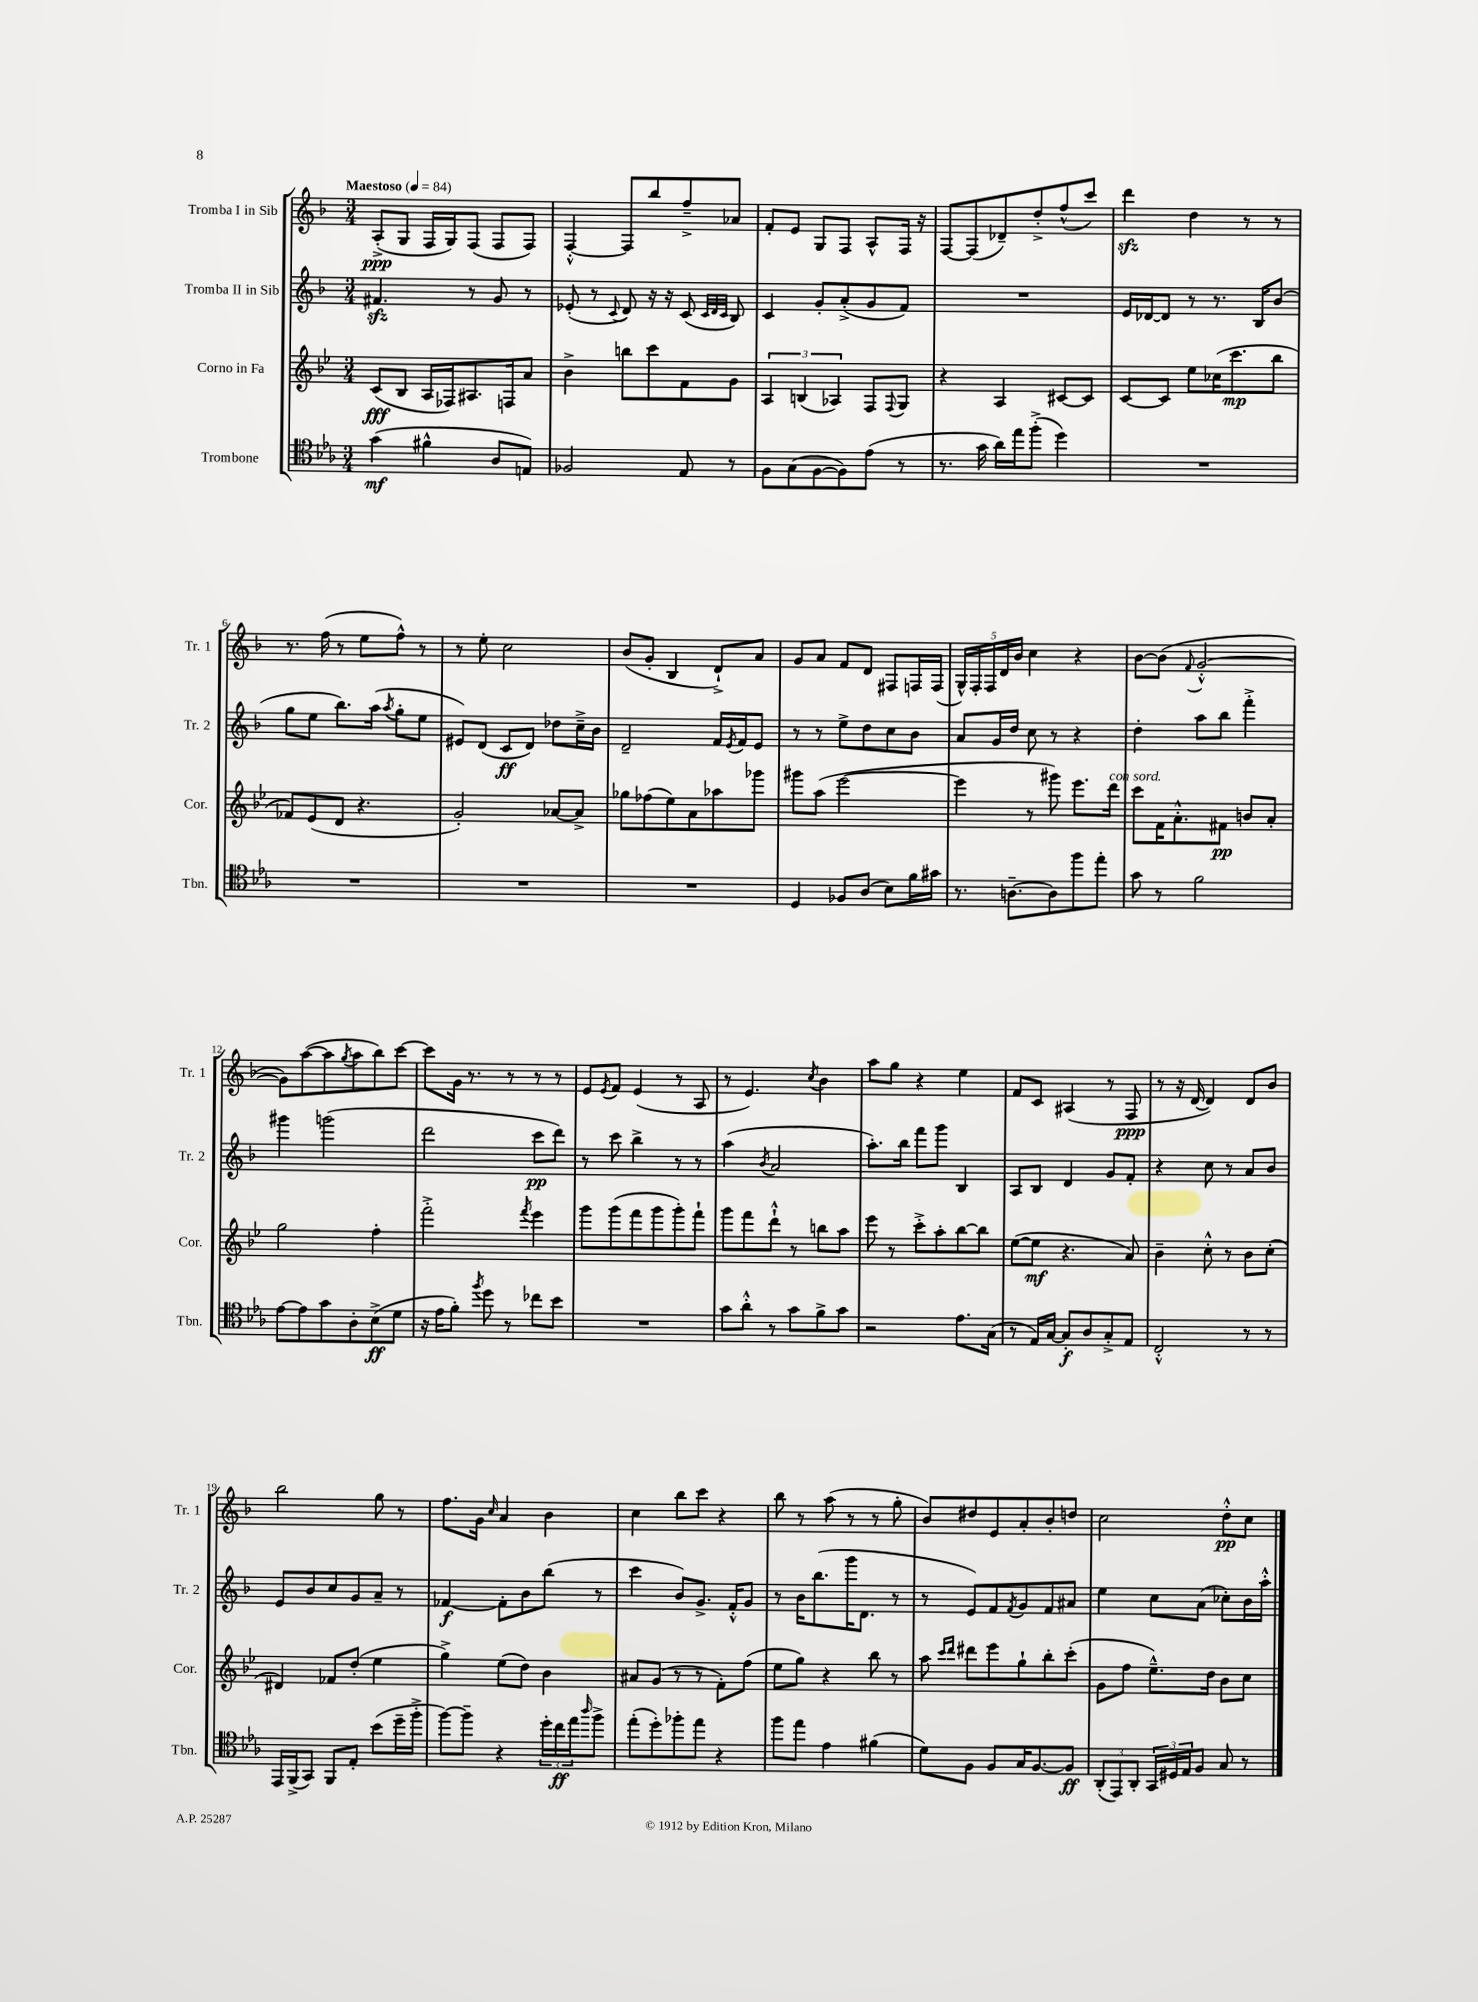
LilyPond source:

<<
\new StaffGroup <<
\new Staff = "s0" \with { instrumentName = "Tromba I in Sib" shortInstrumentName = "Tr. 1" } {
    \clef treble \key f \major \numericTimeSignature \time 3/4 \tempo "Maestoso" 4 = 84
    a8-.->\ppp( g8 f16 g16) f8( f8 f8) |
    f4~-.-^ f8 bes''8 f''8---> aes'8 |
    f'8-. e'8 g8 f8 a8-^ f16 r16 |
    f8~ f8( des'8--) d''8-.-> f''8-^( c'''8) |
    d'''4\sfz d''4 r8 r8 |
    r8. f''16( r8 e''8 f''8-^) r8 |
    r8 e''8-. c''2 |
    bes'8( g'8-. bes4 d'8-!->) a'8 |
    g'8 a'8 f'8 d'8 fis8 f16 f16( |
    \tuplet 5/4 { g16-^) f16-. f16 d'16 bes'16 } c''4 r4 |
    bes'8~ bes'8( \appoggiatura { f'8 } g'2~-.-^ |
    g'8) a''8~( a''8 \acciaccatura { g''8 } a''8 bes''8) c'''8~ |
    c'''8 g'16 r8. r8 r8 r8 |
    e'8 \acciaccatura { e'8 } f'8 e'4( r8 a8 |
    r8 e'4.) \acciaccatura { c''8 } bes'4 |
    a''8 g''8 r4 e''4 |
    f'8 c'8 ais4( r8 f8\ppp |
    r8 r16 d'16~ d'4) d'8 bes'8 |
    bes''2 g''8 r8 |
    f''8. g'16 \grace { c''16 } a'4 bes'4 |
    c''4 bes''8 c'''8 r4 |
    bes''8 r8 a''8( r8 r8 g''8-. |
    bes'8) dis''8 e'8 a'8-. bes'8-. d''8 |
    c''2 d''8-.-^\pp c''8 \bar "|." |
}
\new Staff = "s1" \with { instrumentName = "Tromba II in Sib" shortInstrumentName = "Tr. 2" } {
    \clef treble \key f \major \numericTimeSignature \time 3/4
    fis'4.\sfz r8 g'8 r8 |
    ees'8-.( r8 \appoggiatura { c'8 } d'8) r16 r16 c'8( \grace { c'32 d'32 c'32 } bes8) |
    c'4 g'8-. a'8-.->( g'8 f'8) |
    R2. |
    e'16 des'16~ des'8 r8 r8. bes16 bes'8( |
    g''8 e''8 bes''8.) a''16( \acciaccatura { a''8 } g''8-. e''8 |
    eis'8) d'8( c'8\ff d'8) des''8 c''16---> bes'16 |
    d'2-- f'16 \acciaccatura { e'8 } f'16 e'8 |
    r8 r8 e''8-> d''8 c''8 bes'8 |
    a'8 g'16 d''16 c''8 r8 r4 |
    d''4-. a''8 bes''8 f'''4-.-> |
    gis'''4 g'''2( |
    d'''2 c'''8\pp d'''8) |
    r8 c'''8 bes''4-> r8 r8 |
    a''4( \acciaccatura { bes'8 } a'2 |
    a''8.-.) bes''16 f'''8 g'''8 bes4 |
    a8 bes8 d'4 g'8 f'8-. |
    r4 c''8 r8 a'8 bes'8 |
    e'8 bes'8 c''8 g'8 a'8-- r8 |
    fes'4~\f fes'8-. bes'8 bes''8( r8 |
    c'''4 bes'8) g'8.-> f'16-.-^ g'8 |
    r8 bes'16 bes''8.( g'''16 d'8. r8 |
    r8 e'8) f'8 \acciaccatura { f'8 } g'8 f'8 ais'8 |
    e''4 c''8 a'8( ces''8-.) bes'16 a''16-.-^ \bar "|." |
}
\new Staff = "s2" \with { instrumentName = "Corno in Fa" shortInstrumentName = "Cor." } {
    \clef treble \key bes \major \numericTimeSignature \time 3/4
    c'8\fff( bes8 a16 fes16) ais8. f16 a'8 |
    bes'4-> b''8 c'''8 f'8 g'8 |
    \tuplet 3/2 { a4 b4( aes4) } f8 \appoggiatura { f8 } g8 |
    r4 a4 cis'8~ cis'8 |
    c'8~ c'8 ees''8 ces''16( c'''8.\mp bes''8 |
    fes'8) ees'8( d'8 r4. |
    g'2-.) aes'8~ aes'8-> |
    ges''8 fes''8( ees''8) a'8 aes''8 ges'''8 |
    gis'''8 a''8( ees'''2~ |
    ees'''4 r8 gis'''8) ees'''8. d'''16^\markup { \italic "con sord." } |
    c'''8 f'16 a'8.-.-^ fis'8\pp b'8 a'8-. |
    g''2 f''4-. |
    f'''2-.-> \acciaccatura { f'''8 } ees'''4 |
    g'''8 g'''8( f'''8 g'''8 g'''8-.) f'''8-! |
    g'''8 f'''8 d'''8-!-^ r8 b''8 a''8 |
    ees'''8 r8 c'''8-.-> a''8-. bes''8~ bes''8 |
    ees''8~( ees''8\mf r4. a'8) |
    bes'4-- c''8-.-^ r8 bes'8 c''8-.( |
    dis'4) fes'8 d''8-.( ees''4 |
    g''4->) ees''8( d''8) bes'4 |
    ais'8 g'8( r8 r8 f'8-.) f''8( |
    ees''8 g''8) r4 bes''8 r8 |
    a''8 \grace { c'''16 d'''16 } dis'''8 ees'''8 g''8-! bes''8-. c'''8-.( |
    g'8 f''8 ees''8.---^) d''16 bes'8 c''8 \bar "|." |
}
\new Staff = "s3" \with { instrumentName = "Trombone" shortInstrumentName = "Tbn." } {
    \clef tenor \key ees \major \numericTimeSignature \time 3/4
    g'4\mf( fis'4-^ aes8 e8) |
    fes2 ees8 r8 |
    f8 g8( f8~ f8) ees'8( r8 |
    r8. g'16 aes'16) ees''16 f''8-.->( d''4) |
    R2. |
    R2. |
    R2. |
    R2. |
    d4 fes8 aes8( bes8) f'16 gis'16 |
    r8. a8.~-- a8 f''8 ees''8-. |
    g'8 r8 f'2 |
    ees'8~ ees'8 g'8 aes8-. bes8->\ff( d'8 |
    r16 ees'16 f'8-.) \acciaccatura { f''8 } d''8 r8 ces''8 bes'8 |
    R2. |
    g'8 aes'8-.-^ r8 g'8 f'8-> g'8 |
    r2 ees'8. g16( |
    r8 ees16) g16~ g8-.\f aes8 g8-.-> ees8 |
    c2-.-^ r8 r8 |
    ees,16 f,16->( g,8) f,8 ees8-. bes'8( d''16-- f''16-.-> |
    f''8~) f''8-- r4 \tuplet 3/2 { d''16-. c''16\ff ees''16 } \grace { aes''16 } f''8-> |
    ees''8-.( d''8-.) fes''8-. ees''8 r4 |
    f''8 ees''8 ees'4 fis'4( |
    d'8) f8 f8 g16 f8.~ f8\ff |
    \tuplet 3/2 { aes,8-.( ees,8) aes,8-. } \tuplet 3/2 { g,16 dis16 ees16 } f8 g8 r8 \bar "|." |
}
>>
>>
